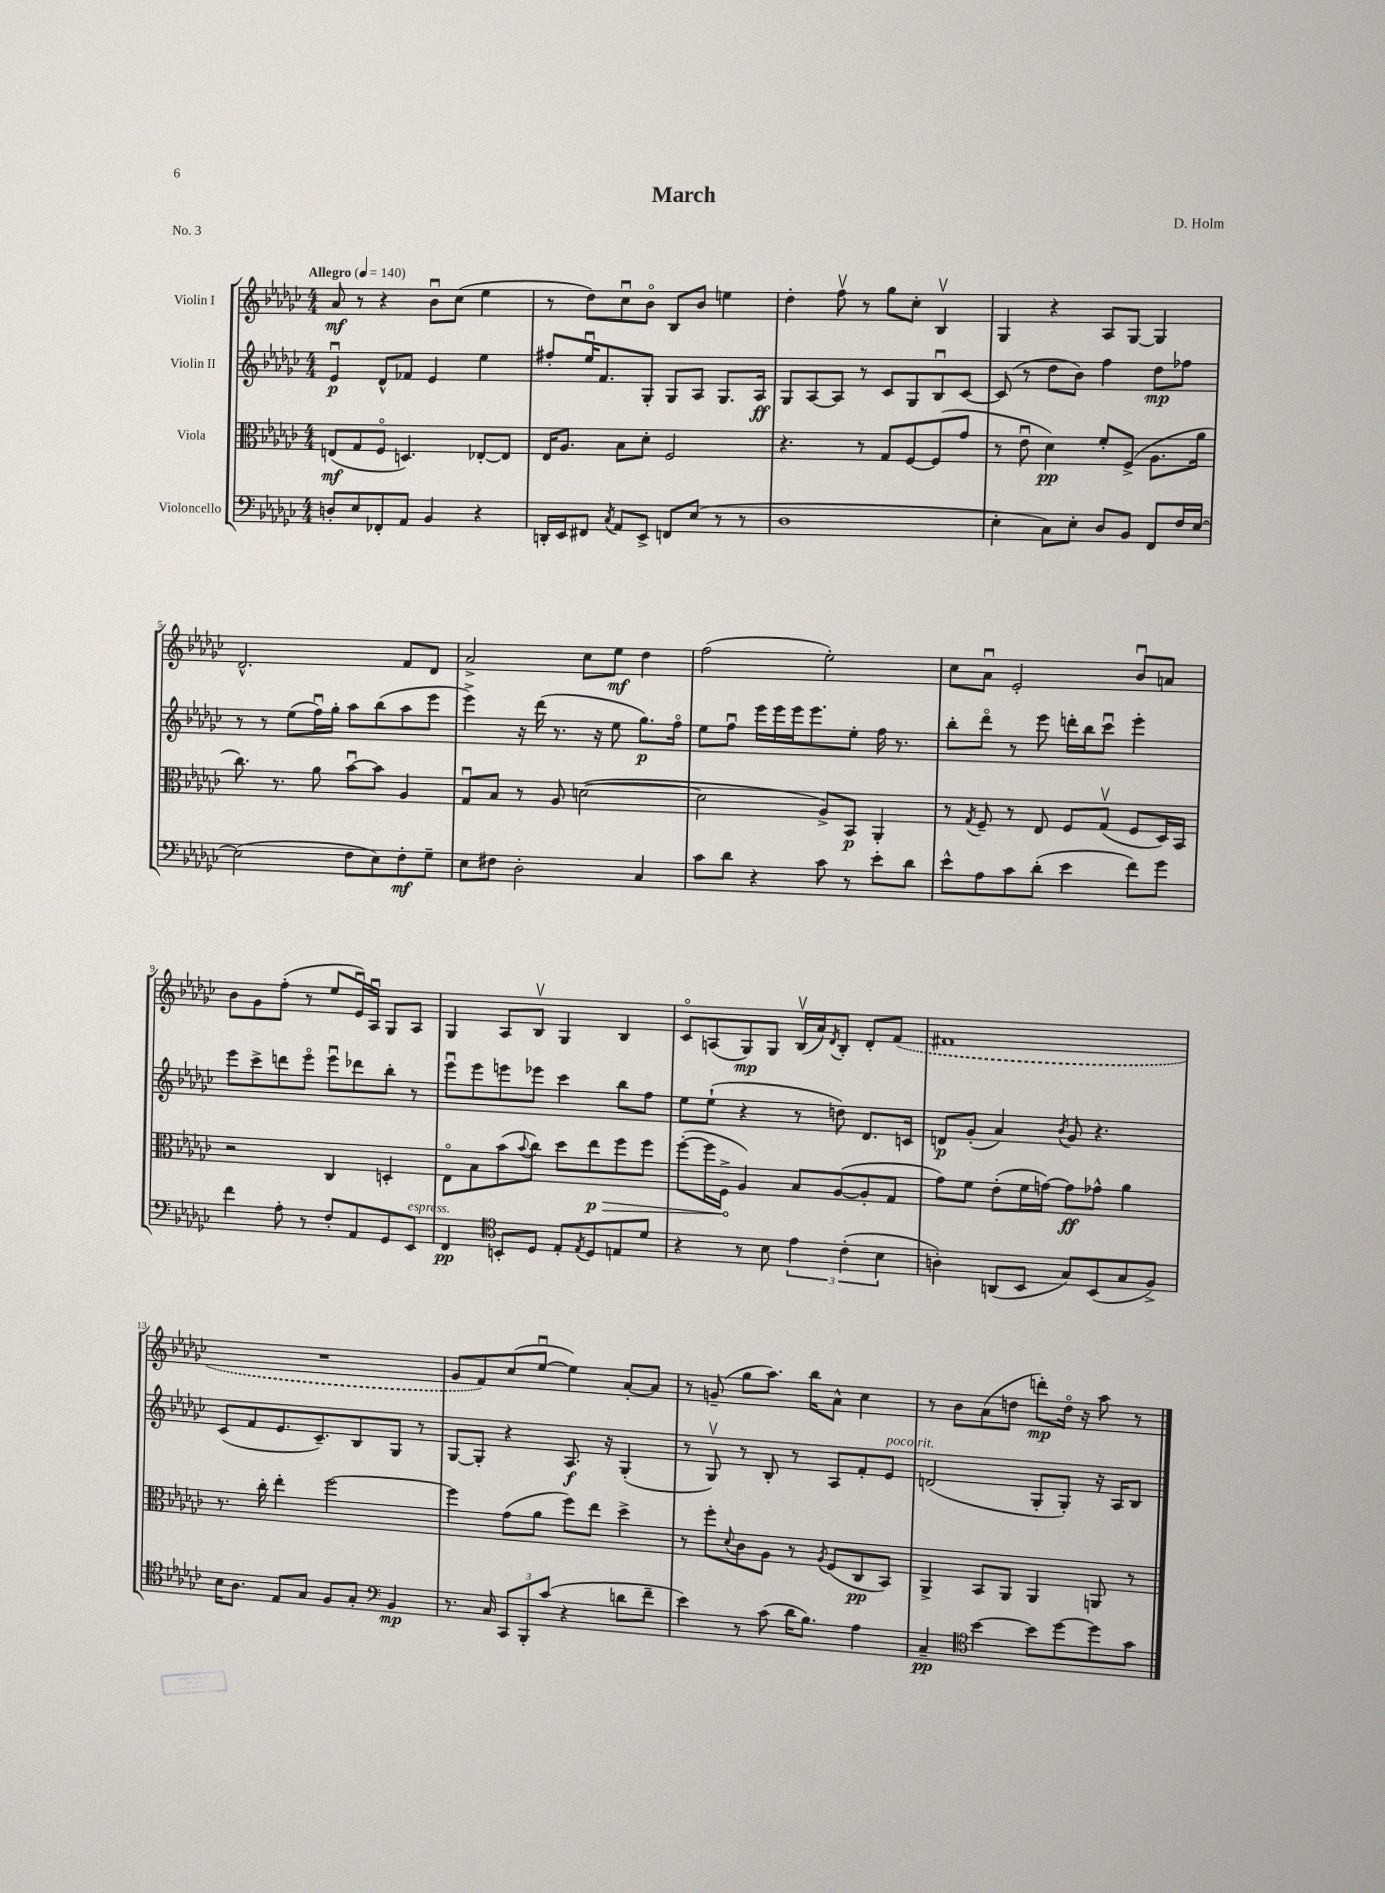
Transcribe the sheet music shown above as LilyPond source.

\header { title = "March" composer = "D. Holm" piece = "No. 3" }
<<
\new StaffGroup <<
\new Staff = "s0" \with { instrumentName = "Violin I" } {
    \clef treble \key ges \major \numericTimeSignature \time 4/4 \tempo "Allegro" 4 = 140
    aes'8\mf r8 r4 bes'8\downbow ces''8( ees''4 |
    r8 des''8) ces''8\downbow bes'8\flageolet bes8 bes'8 e''4 |
    des''4-. f''8\upbow r8 ges''8 ces''8-. bes4\upbow |
    ges4 r4 aes8 ges8~ ges4 |
    des'2.-^ f'8 des'8 |
    aes'2-> ces''8 ees''8\mf des''4 |
    f''2( ees''2-.) |
    ces''8 aes'8\downbow ees'2-. bes'8\downbow a'8 |
    bes'8 ges'8 f''8-.( r8 ees''8 ees'16\downbow) aes16\downbow ges8 aes8 |
    ges4 aes8 bes8\upbow ges4 bes4 |
    ces'8\flageolet a8( ges8\mp) ges8 bes16\upbow( aes'16) \acciaccatura { des'8 } bes8-. des'8-. \once \slurDashed f'8( |
    fis'1 |
    R1 |
    ges'8 f'8) ces''8( ees''8~\downbow ees''4) aes'8~-. aes'8 |
    r8 g'8--( ges''8 aes''8.) bes''16 aes'8-^ ces''4 |
    r8 bes'8 aes'8( d''8 d'''8-.\mp) d''16\flageolet r16 aes''8 r8 \bar "|." |
}
\new Staff = "s1" \with { instrumentName = "Violin II" } {
    \clef treble \key ges \major \numericTimeSignature \time 4/4
    ees'4\downbow\p des'8-^ fes'8 ees'4 ees''4 |
    fis''8-. ees''16\downbow f'8. ges8-. ges8 aes8 ges8. aes16\ff |
    ges8 aes8~ aes8 r8 ces'8 ges8 bes8\downbow ces'8~ |
    ces'8( r8 des''8 bes'8) f''4 des''8\mp fes''8 |
    r8 r8 ees''8( f''16\downbow) ges''16-. aes''8 bes''8( aes''8 ees'''8 |
    ees'''4->) r16 des'''16( r8. r16 ees''8 ges''8.\p) f''16\flageolet |
    ees''8 f''8\downbow ees'''16 ees'''16 ees'''16 ees'''8. ees''8-. f''16 r8. |
    bes''8-. des'''8\flageolet r8 ees'''8 d'''16-. bes''16 ces'''8\downbow ees'''4-. |
    ees'''8 ces'''8-> d'''8 ees'''8\flageolet ees'''8\downbow des'''8 bes''8-. r8 |
    ees'''8\downbow ees'''8 e'''8 ees'''8 ces'''4 bes''8 f''8 |
    ees''8 ees''8-!( r4 r8 d''8) des'8. c'16 |
    d'8\p ges'8-.( aes'4) \acciaccatura { bes'8 } ges'8 r4. |
    ces'8( f'8 ees'8. ces'8.--) bes8 ges8 r8 |
    ges8~ ges8-. r4 aes8.\f r16 ges4-.( |
    r8 ges8\upbow) r8 bes8-. r8 aes8 f'8-. ees'8^\markup { \italic "poco rit." } |
    d'2( ges8-. ges8-.) r16 aes16 bes8 \bar "|." |
}
\new Staff = "s2" \with { instrumentName = "Viola" } {
    \clef alto \key ges \major \numericTimeSignature \time 4/4
    e8\mf( ges8 f8\flageolet d4.) ees8~-. ees8 |
    ees16 aes8. bes8 des'8-. f2 |
    r4. r8 ges8 f8~ f8( ges'8 |
    r8 ees'8\downbow des'4\pp) f'8-. f8->( aes8. aes'16 |
    ces''8.) r8. aes'8 bes'8~\downbow bes'8 aes4 |
    ges8\downbow bes8 r8 aes8 d'2~( |
    d'2 aes8->) bes,8\p aes,4-. |
    r8 \acciaccatura { ges8 } f8-- r8 ees8 f8 ges8\upbow( f8 des16) bes,16 |
    r2 ces4 d4-. |
    ees8\flageolet bes8 bes'8( \appoggiatura { bes'8 } ces''8) des''8 \once \override Hairpin.circled-tip = ##t ees''8\p\> f''8 f''8 |
    f''8~-.( f''16 f16->\! aes4) bes8 aes8~( aes8-. ges8 |
    ges'8) f'8 ees'8-.( f'16 g'16~) g'8\ff ges'8-^ aes'4 |
    r8. ces''16-. ees''4-. f''2~ |
    f''4 ges'8( aes'8 f''8) ees''8 des''4-> |
    r8 f''8-. \appoggiatura { des'8 } ces'8 aes8 r8 \acciaccatura { aes8 } f8( ces8\pp bes,8) |
    aes,4-> bes,8 aes,8 aes,4 a,8 r8 \bar "|." |
}
\new Staff = "s3" \with { instrumentName = "Violoncello" } {
    \clef bass \key ges \major \numericTimeSignature \time 4/4
    d8-. ees8 fes,8-. aes,8 bes,4 r4 |
    d,16-. ees,16 fis,8 \acciaccatura { ces8 } aes,8 ees,8-> f,8 ees8( r8 r8 |
    des1 |
    ees4-. ces8) ees8-. des8 bes,8 f,8 f16 ees16~ |
    ees2( f8 ees8) f8-.\mf ges8-- |
    ees8 fis8 des2-. ces4 |
    ces'8 des'8 r4 ces'8 r8 ees'8-. des'8 |
    ees'8-^ aes8 ces'8 des'8-.( ees'4 f'8) ges'8 |
    f'4 aes8-. r8 f8-. aes,8 ges,8 ees,8^\markup { \italic "espress." } |
    f,4\pp \clef tenor b,8-. des8 ees8-. \acciaccatura { ees8 } des8 e8 des'8 |
    r4 r8 bes8 \tuplet 3/2 { ees'4 ces'4-.( bes4 } |
    a4-.) a,8( bes,8 ges8) bes,8( ges8 f8->) |
    bes16 aes8. ees8 ges8 f8 ges8-. \clef bass bes,4\mp |
    r8. ces16 \tuplet 3/2 { ces,8 bes,,8-. ces'8( } r4 d'8 f'8-- |
    ees'4) r8 ces'8( des'16 bes8.) aes4 |
    ces4--\pp \clef tenor bes'4~ bes'8 des''8~ des''8 ges'8 \bar "|." |
}
>>
>>
